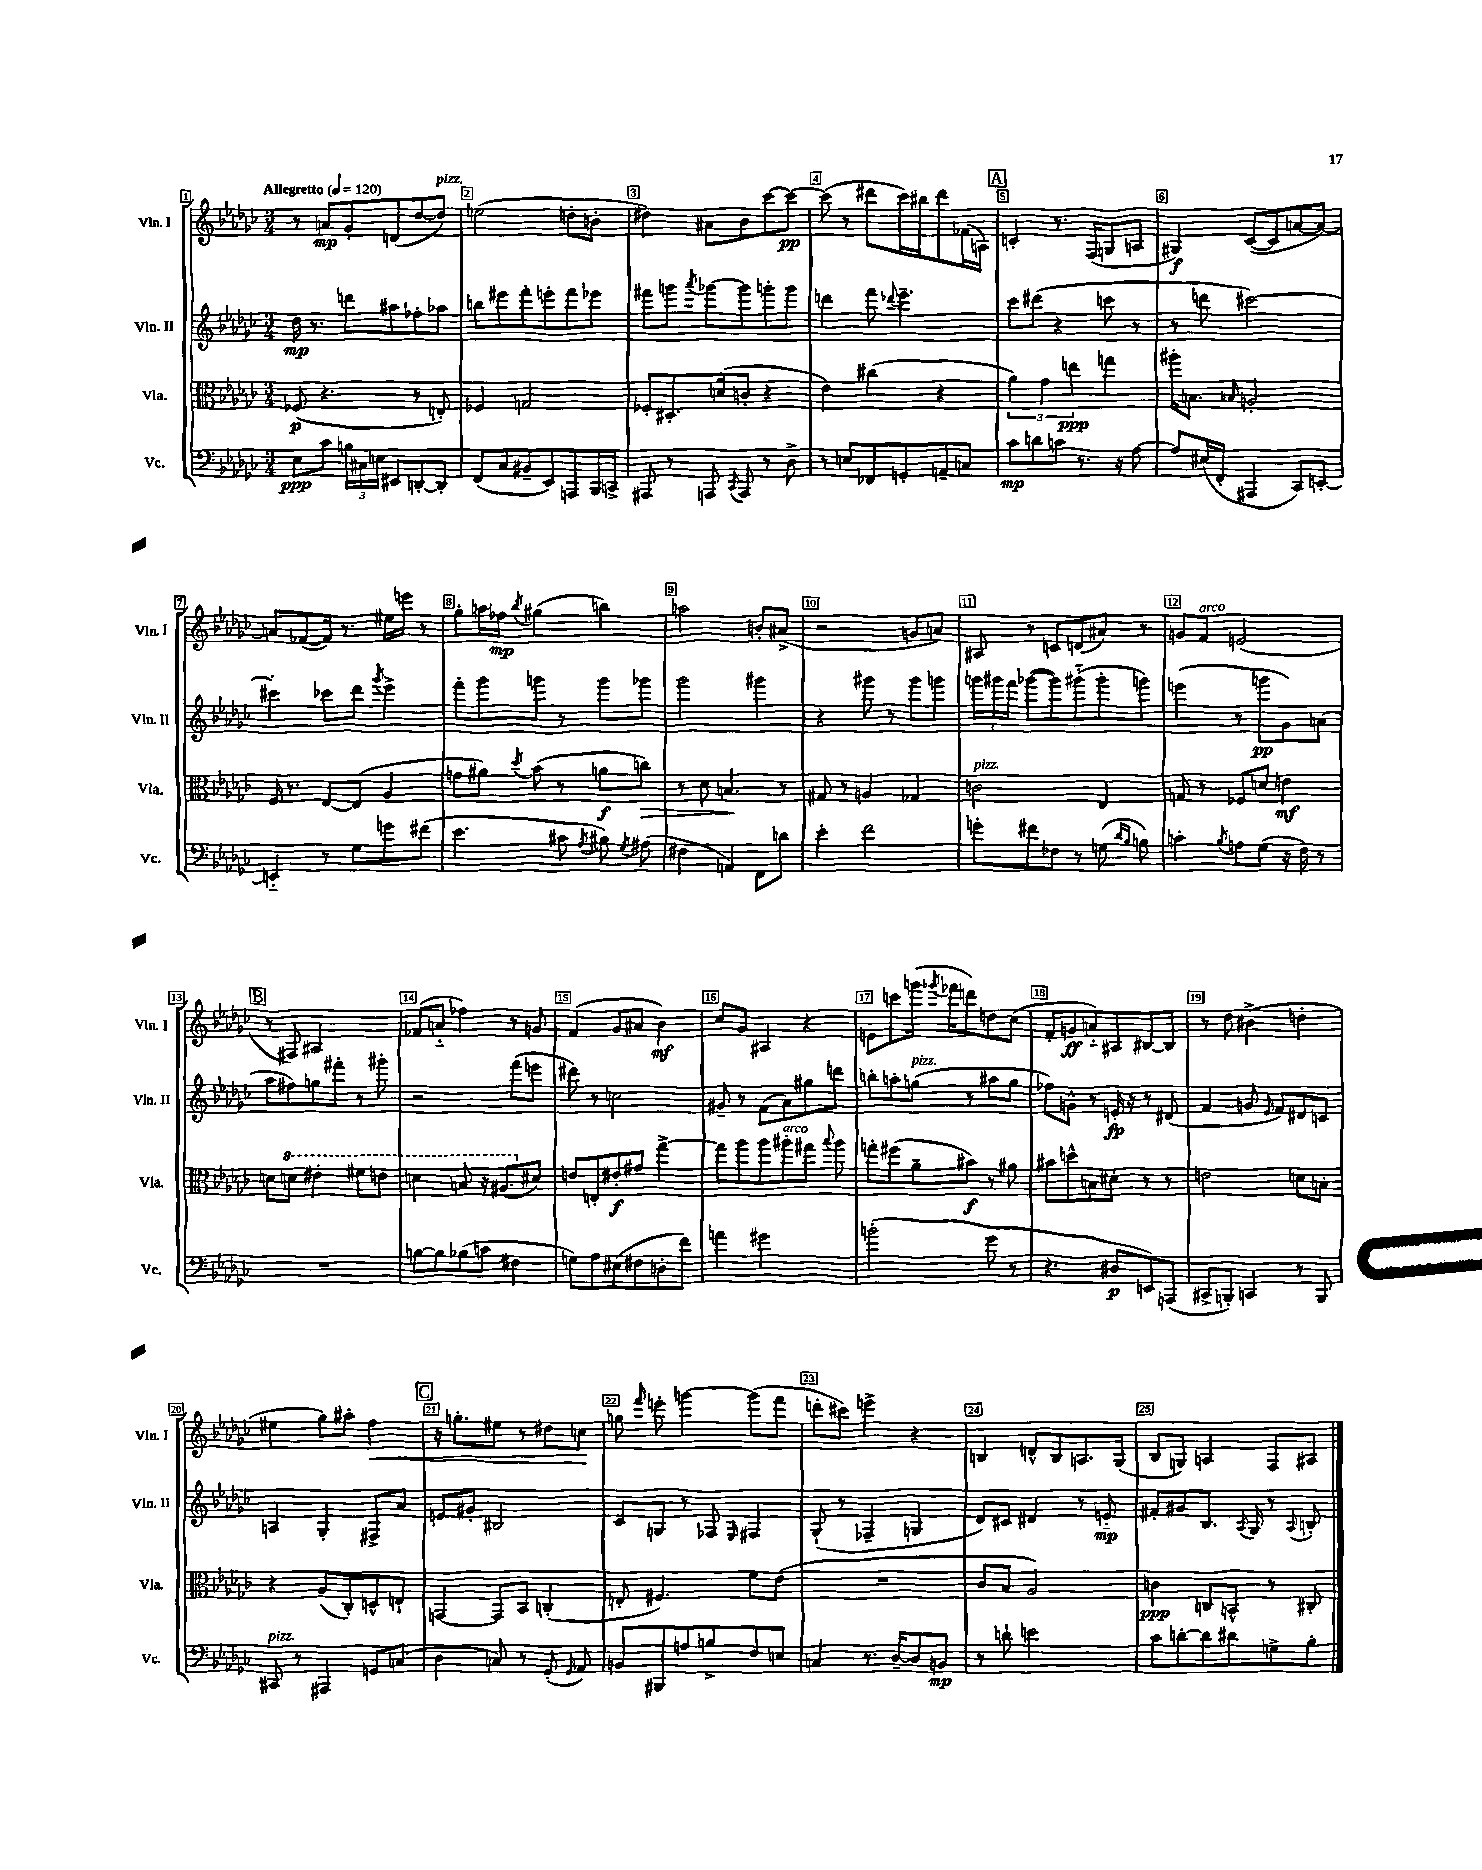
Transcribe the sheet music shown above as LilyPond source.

<<
\new StaffGroup <<
\new Staff = "s0" \with { instrumentName = "Vln. I" shortInstrumentName = "Vln. I" } {
    \clef treble \key ges \major \numericTimeSignature \time 3/4 \tempo "Allegretto" 4 = 120
    \autoBeamOff r8 a'8[\mp ges'8-. d'8( des''8~ des''8]^\markup { \italic "pizz." }) |
    e''2( d''8[-. b'8]-. |
    dis''4) ais'8[ bes'8 ces'''8~ ces'''8]~\pp |
    ces'''8( r8 dis'''8[ ces'''16) bis''16 dis'''8 fes'16( a16]) |
    \mark \markup { \box "A" } c'4-. r8. f16[( g8 a8] |
    gis4\f) ces'8[~( ces'8 a'8~ a'8]~) |
    a'8[ fes'8~( fes'16]) r8. eis''16[ e'''16] r8 |
    ges''8[-. a''16 fes''16]\mp \acciaccatura { bes''8 } gis''4( b''4) |
    a''2 b'8[-. ais'8]->( |
    r2 g'8[ a'8]) |
    ais8 r8 c'8[ d'8( ais'8]) r8 |
    g'8[ f'8]^\markup { \italic "arco" } e'2( |
    \mark \markup { \box "B" } r8 fis8) ais2 |
    fes'8[( a'8]-_ fes''4) r8 g'8 |
    f'4( ges'8[ ais'8] bes'4\mf) |
    ces''8[ ges'8] ais4 r4 |
    e'8[ c'''8 g'''16]( \acciaccatura { ges'''8 } fes'''16[ d'''8) d''8 ces''8]( |
    f'8[-. g'8\ff a'8-_) ais8 bis8~ bis8] |
    r8 des''8 bis'4->( d''4-. |
    eis''4 ges''8[) ais''8]-. f''4\< |
    \mark \markup { \box "C" } r16 g''8.[-. eis''8] r8 dis''8[ c''8]\! |
    g''8 \grace { f'''16 } e'''8-. g'''4~ g'''8[( f'''8] |
    d'''8[-. cis'''8]) e'''4-> r4 |
    b4 d'8[-^ b8 a8. ges16]( |
    bes8[ g8]) a4 f8[ ais8] \bar "|." |
}
\new Staff = "s1" \with { instrumentName = "Vln. II" shortInstrumentName = "Vln. II" } {
    \clef treble \key ges \major \numericTimeSignature \time 3/4
    \autoBeamOff des''16\mp r8. d'''8[ ais''8 fes''8-. aes''8] |
    b''8[ eis'''8 f'''8-. e'''8-. f'''8 ees'''8] |
    fis'''8[ g'''8] \acciaccatura { aes'''8 } ges'''8[~ ges'''8 g'''8-. g'''8] |
    d'''4 f'''8 \appoggiatura { des'''8 } ees'''4.-- |
    \mark \markup { \box "A" } ces'''8[ dis'''8]( r4 c'''8 r8 |
    r8 d'''8 cis'''2~) |
    cis'''4-. ces'''8[ des'''8] \acciaccatura { ges'''8 } ees'''4-> |
    f'''8[-. ges'''8 g'''8] r8 g'''8[ ges'''8] |
    ges'''2 gis'''4 |
    r4 gis'''8 r8 gis'''8[ g'''8] |
    \tuplet 3/2 { g'''16[ gis'''16 f'''16] } ges'''8[~( ges'''8) gis'''8-_( gis'''8-. g'''8]) |
    e'''4( r8 g'''8[\pp ges'8) a'8]( |
    \mark \markup { \box "B" } aes''8[ fis''8) g''8 fis'''8]-. r8 gis'''8-. |
    r2 f'''8[( e'''8] |
    dis'''8) r8 c''2 |
    gis'8-- r8 f'8[( aes'8) gis''8 d'''8] |
    b''8[-. a''8-. g''8]^\markup { \italic "pizz." }( r8 ais''8[ g''8] |
    fes''8[) g'8]-^ r8 e'16-.\fp r16 r8 dis'8( |
    f'4 g'8 \grace { ees'16 } f'8[) dis'8 c'8] |
    a4 ges4-. fis8[-> aes'8] |
    \mark \markup { \box "C" } e'8[ gis'8]-. bis2 |
    ces'8[ g8] r8 fes8 \grace { ees16 } fis4 |
    ges8-!( r8 fes4-- g4 |
    des'8[) cis'8] dis'4 r8 e'8-_\mp |
    fis'8[-. gis'8 bes8.] \acciaccatura { aes8 } ges16 r8 \appoggiatura { aes8 } b8-. \bar "|." |
}
\new Staff = "s2" \with { instrumentName = "Vla." shortInstrumentName = "Vla." } {
    \clef alto \key ges \major \numericTimeSignature \time 3/4
    \autoBeamOff fes8\p( r4. r8 e8-.) |
    fes4 g2 |
    fes8[-. dis8.-. d'16( c'8]-. r4 |
    ees'4) cis''4( r4 |
    \mark \markup { \box "A" } \tuplet 3/2 { aes'4) ges'4 e''4\ppp } g''4 |
    ais''16[-. b8.] \grace { bes16 } a2-. |
    f16 r8. ees8[~ ees8]( aes4 |
    g'8[ ais'8]) \acciaccatura { des''8 } bes'8( r8 a'8[\f c''8]\>) |
    r8 des'8 b4.\! r8 |
    gis8 r8 a4 ges4 |
    c'2^\markup { \italic "pizz." } ees4 |
    g8 r8 fes8[ d'8] e'4\mf |
    \mark \markup { \box "B" } d'8[ \ottava #1 d''8] eis''4-. fis''8[ e''8] |
    d''4 b'8 r16 ais'8.[( \ottava #0 dis'8]) |
    e'8[ e8-. eis'8-.\f gis'8] ges''4~-> |
    ges''8[ aes''8 aes''8 ais''8-.^\markup { \italic "arco" } gis''8] \appoggiatura { bes''8 } ais''8 |
    g''8[-. fis''8( aes'8-- bis'8]\f) r8 ais'8 |
    bis'8[ d''8-^ b8 dis'8]-. r8 r8 |
    e'2 d'8[ b8]-. |
    r4 aes8[( ces8-.) d8-^ e8]-! |
    \mark \markup { \box "C" } g,4~ g,8[ bes,8] c4-.( |
    e8-. fis4.) f'8[ ees'8]( |
    R2. |
    ces'8[ bes8] aes2) |
    c'4\ppp c8[ b,8]-^ r8 cis8-. \bar "|." |
}
\new Staff = "s3" \with { instrumentName = "Vc." shortInstrumentName = "Vc." } {
    \clef bass \key ges \major \numericTimeSignature \time 3/4
    \autoBeamOff ees8[\ppp ces'8] \tuplet 3/2 { b16[ cis16 e16] } eis,8[ d,8~-. d,8]-. |
    f,8[( ces8 bis,8-- ees,8) a,,8 bes,,16 c,16]-> |
    ais,,8 r8 a,,8 \acciaccatura { ces,8 } a,,8 r8 des8-> |
    r8 e8[ fes,8 g,8-. a,8-- c8] |
    \mark \markup { \box "A" } ces'8[\mp d'8 c'8] r8. r16 aes8~ |
    aes8[ eis16( f,16]-. ais,,4 ces,8[) e,8]~-. |
    e,4-_ r8 ges8[ g'8 fis'8]( |
    ees'4. cis'8 \acciaccatura { aes8 } bis8) \acciaccatura { ges8 } ais8( |
    fis4 a,4) f,8[ d'8] |
    ees'4-. f'2 |
    g'8[-. fis'8 fes8] r8 g8( \grace { des'16[ bes16] } b8) |
    c'4-. \acciaccatura { bes8 } a8[ ges8]( r16 f16) r8 |
    \mark \markup { \box "B" } R2. |
    b8[~ b8 bes8( c'8] fis4 |
    g8[) aes8 eis8( fis8 d8-. f'8]) |
    a'4 gis'2 |
    b'2-.( ges'8 r8 |
    r4. dis8[\p e,8) a,,8]( |
    cis,8[-> b,,8]-.) c,4 r8 b,,8 |
    cis,8^\markup { \italic "pizz." } r8 ais,,4 g,8[ c8]( |
    \mark \markup { \box "C" } des4 c8) r8 ges,8-.( \grace { ges,16 } aes,8) |
    b,8[ bis,,8 a8 b8-> f8 e8] |
    c4 r8. des16[~-- des8 b,8]\mp |
    r8 d'8-! e'2 |
    ces'8[ d'8~-. d'8 dis'8 g8-> bes8]-. \bar "|." |
}
>>
>>
\layout { \context { \Score \override BarNumber.break-visibility = ##(#f #t #t) barNumberVisibility = #all-bar-numbers-visible \override BarNumber.stencil = #(make-stencil-boxer 0.1 0.3 ly:text-interface::print) } }
